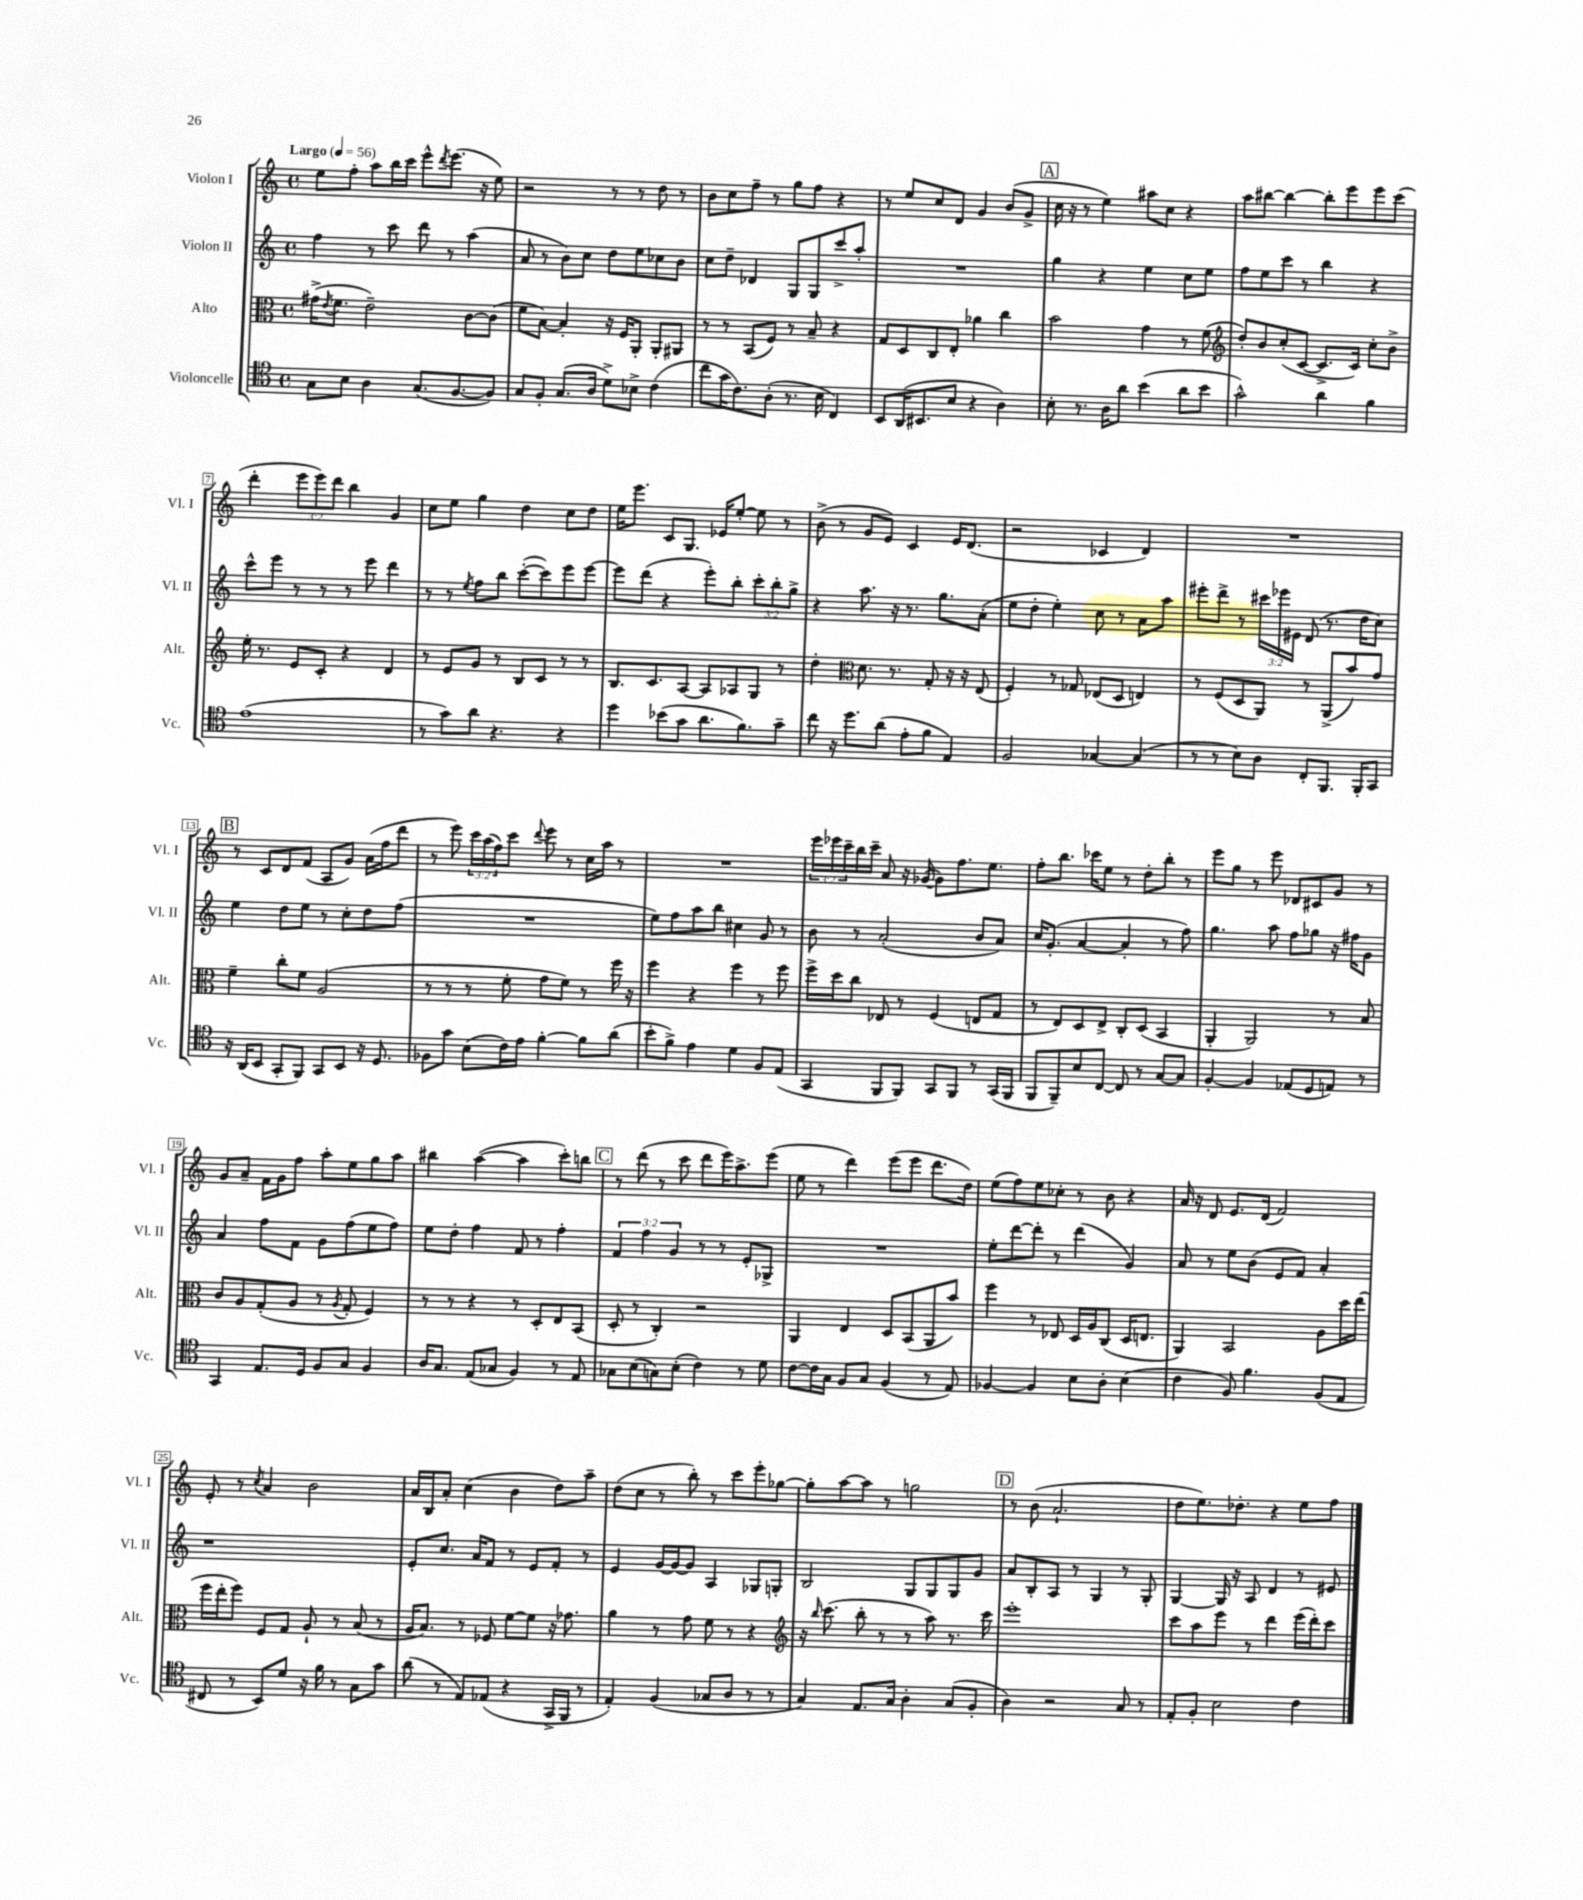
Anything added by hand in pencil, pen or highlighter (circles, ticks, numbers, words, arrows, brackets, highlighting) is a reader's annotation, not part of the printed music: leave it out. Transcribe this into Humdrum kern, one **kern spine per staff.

**kern	**kern	**kern	**kern
*staff4	*staff3	*staff2	*staff1
*clefC4	*clefC3	*clefG2	*clefG2
*k[]	*k[]	*k[]	*k[]
*M4/4	*M4/4	*M4/4	*M4/4
*met(c)	*met(c)	*met(c)	*met(c)
*MM56	*MM56	*MM56	*MM56
8G	(16g#^	4ff	8ee
.	8qe	.	.
.	8.f	.	.
8B	.	.	8ff'
4A	2e~)	8r	8aa
.	.	8ccc	16bb
.	.	.	16ccc
(8.G	.	8ddd	8eee^^
.	.	.	8qddd
.	.	8r	(8.eee
[8.F	.	.	.
.	[8c	(4aa	.
.	.	.	16r
8F])	(8c]	.	8ee)
=	=	=	=
8G	8f	8a	2r
8F'	[8B)	8r	.
(8.G	4B']	8b)	.
.	.	8cc	.
16A	.	.	.
8d^)	16r	8dd	8r
.	16F	.	.
8B-^	8AA'	8ee	8r
(4c	8AA'	8cc-	8dd
.	8AA#	8b	8r
=	=	=	=
8cc	8r	8cc	8b
16g	8r	8dd~	8cc
8.c)	.	.	.
.	(8BB	4d-	8ff~
(8A'	8F)	.	8r
8.r	8r	8G	8gg
.	8B~	8G	8ff
16B	.	.	.
4C)	4r	8ccc^	4r
.	.	8aa'	.
=	=	=	=
8BB	8G	1r	8r
(16AA	8D	.	8ee
8.BB#	.	.	.
.	8C	.	8cc
8B	8E'	.	8d
4r	4a-	.	4g
4A)	4cc	.	(8b
.	.	.	8g^
=	=	=	=
8B'	2b	4gg	16cc
.	.	.	16r
8.r	.	.	8r
.	.	4r	4ee)
16A	.	.	.
8a	.	.	.
(4b	4g	4ee	8aa#
.	.	.	8cc
8a	8r	8cc	4r
8b	(8f	8ee	.
=	=	=	=
*	*clefG2	*	*
2g^^)	8dd')	8ff	8aa
.	8b	8ee	[8bb#
.	(8cc'	8ccc	4bb#_
.	[8c	8r	.
4a	8.c^]	4bb	8bb#']
.	.	.	8eee
.	16c)	.	.
4f	8cc'	4r	8eee
.	8b^	.	(8ccc
=	=	=	=
(1e	16ee'	8ccc^^	4ddd'
.	8.r	.	.
.	.	8eee	.
.	8e	8r	12eee
.	.	.	12eee)
.	8c'	8r	.
.	.	.	12ddd
.	4r	8r	4bb
.	.	8eee	.
.	4d	4ddd	4g
=	=	=	=
8r	8r	8r	8cc
8g)	8e	8r	8ee
.	.	8qee	.
8a	8g	8ff	4gg
4.r	8r	8bb	.
.	8B	([8ccc'	4dd
.	8c	8ccc])	.
4r	8r	8eee	8cc
.	8r	[8eee	8dd
=	=	=	=
4dd	8.B	8eee]	16ee
.	.	.	8.eee
.	.	(8ddd	.
.	8.c	.	.
(8b-	.	4r	8c
8g	[8A	.	8.G
8.a	8A]	8eee')	.
.	.	.	16e-
.	8A-	8bb'	[8ee'
8.f)	.	.	.
.	8G	12ccc'	8ee]
.	.	12bb'	.
8g~	8r	.	8r
.	.	12gg^	.
=	=	=	=
8cc	4dd'	4r	(8b^
16r	.	.	8r
8.dd	.	.	.
*	*clefC3	*	*
.	8.d	8.aa	8g
(8a	.	.	8e)
.	8.r	16r	.
8e'	.	8.r	4c
8f	8G'	.	.
.	.	8.gg	.
4E)	16r	.	16e
.	16r	.	(8.d
.	(8E	(8a'	.
=	=	=	=
2F	4F')	8ee	2r
.	.	8dd'	.
.	8r	4ee')	.
.	8G-	.	.
[4G-	(8E-	8cc	4c-
.	8D	8r	.
(4G-]	4E)	8a	4d)
.	.	8aa	.
=	=	=	=
8r	8r	8eee#'	1r
8r	(8F	8ddd^	.
8B)	8D	8r	.
8A	8AA)	24ccc#	.
.	.	24eee-	.
.	.	24e#	.
8C'	8r	(8d	.
8.FF	(8AA^	8.r	.
.	8b)	.	.
16FF'	.	16dd	.
8GG	8g	8cc)	.
=	=	=	=
16r	4f~	4ee	8r
(16AA	.	.	.
8BB	.	.	8c
8GG'	8cc'	8dd	8d
8FF)	8f	8ee	(8f
8GG	(2A	8r	8A
8BB	.	8cc'	8g)
16r	.	8dd	(16a
8.D	.	.	16ff
.	.	(8ff	8ddd
=	=	=	=
8F-	8r	1r	8r
8g	8r	.	8eee)
(8B	8r	.	24ccc
.	.	.	(24aa
.	.	.	24ff)
16c)	8f'	.	8ccc
16e	.	.	.
.	.	.	8qqddd
[4f'	8g	.	8eee
.	8f)	.	8r
8f]	8r	.	16cc
.	.	.	16aa
(8a	16ff	.	8r
.	16r	.	.
=	=	=	=
8b'	4ff	8ee)	1r
8f^)	.	8ff	.
4e	4r	8aa	.
.	.	8bb	.
4d	4ff	4cc#	.
8F	8r	8g	.
(8E	8ff	8r	.
=	=	=	=
4GG	16ff^	8b	24eee
.	.	.	24eee-
.	16dd	.	.
.	.	.	24ccc~
.	8cc	8r	16bb
.	.	.	16ccc~
8FF	8E-	(2a'	8a
8FF)	8r	.	16r
.	.	.	([16g-
8GG	(4F	.	8g-])
8FF	.	.	8.ff
8r	8E	8b	.
.	.	.	8.ee
(16GG	8G	8a)	.
16FF	.	.	.
=	=	=	=
8FF	8r	16cc	8ff'
.	.	(8.g'	.
8FF~)	8E)	.	8.bb
8B	8D	[4a	.
.	.	.	16ccc-
[8C	8E^	.	8ee
8C]	8C'	4a']	8r
8r	(8D	.	8dd'
[8G	4BB	8r	8bb'
8G]	.	8ff)	8r
=	=	=	=
[4F'	4AA'	4.gg	8eee
.	.	.	8gg
4F]	2AA)	.	8r
.	.	8aa	8eee
(8E-	.	8ff	8d-
8D	.	8gg-	8c#
8E)	8r	16r	8g
.	.	16ff#	.
8r	8B	8g	8r
=	=	=	=
4GG	8c	4a	8g
.	8A	.	8a~
8.E	(8G'	8ff	16f
.	.	.	16g
.	8A	8f	8ff
16D	.	.	.
8F	8r	8g	8aa'
.	8qA	.	.
8G	8G'	(8ff	8ee
4F	4F)	8ee	8gg
.	.	8ff)	8aa
=	=	=	=
16A	8r	8ee	4bb#
8.G	.	.	.
.	8r	8dd'	.
(8E	4r	4ff	([4aa
8G-	.	.	.
4F)	8r	8f	4aa]
.	8D'	8r	.
8r	8E	4ff'	8ccc')
8E	(8BB	.	8bb
=	=	=	=
8G-	8D'	6f	8r
(8B	8r	.	(8ddd
.	.	6ff	.
8G)	4C')	.	8r
.	.	6g	.
(8B'	.	.	8ccc
4c)	2r	8r	8ddd
.	.	8r	16eee)
.	.	.	8.aa^
8r	.	8e'	.
8d	.	8G-^	(8eee
=	=	=	=
[8c	4AA	1r	8ee
16c]	.	.	8r
16G	.	.	.
8F	4E	.	4ddd)
8G	.	.	.
(4F	8D	.	(8eee
.	(8BB	.	8eee
8r	8AA	.	8.ddd
8E)	8b)	.	.
.	.	.	16dd)
=	=	=	=
[4F-	4ff	8ee'	(8ee
.	.	[8ddd	8ff)
4F-]	8r	8ddd']	8ee
.	8E-	8r	8cc-'
8B	16D	(4ddd	8r
.	16A	.	.
8A'	(8C	.	8b
(4B	16D	4g)	4r
.	8.E	.	.
=	=	=	=
4c	4AA)	8a	16a
.	.	.	16r
.	.	8r	8d
8F)	2BB	8ee	8.e
4.f	.	(8b	.
.	.	.	(16d
.	.	8e	2f)
.	.	8f)	.
(8F	8A	4a'	.
8E	16dd	.	.
.	(16ee	.	.
=	=	=	=
8C#	16ff	1r	8e'
.	16ee'	.	.
8r	8ff)	.	8r
.	.	.	8qcc
8BB)	8F	.	4a
8d	8G	.	.
16r	8A`	.	2b
16f	.	.	.
8r	8r	.	.
8G	(8B	.	.
8g	8r	.	.
=	=	=	=
(8a	16A	8e'	16a
.	8.B)	.	16B
8r	.	8.cc	8a'
8E)	8r	.	(4cc
.	.	16a	.
(8E-	8F-	8f	.
4r	[8f	8r	4b
.	8f]	8e	.
16GG^	16r	8f'	8dd)
16FF	8.g-	.	.
8r	.	8r	8aa~
=	=	=	=
4E')	4a	4e	(8dd
.	.	.	8cc
(4F	8r	[16g	8r
.	.	16g_	.
.	8g	8g]	8bb')
8G-	8f	4A	8r
8A	8r	.	8ccc
8r	4r	8G-	8eee'
8r	.	8G'	[8gg-
=	=	=	=
*	*clefG2	*	*
4G)	16r	2B	8gg-']
.	16qqbb	.	.
.	(8.ccc	.	.
.	.	.	[8aa
8.E	8bb'	.	8aa]
.	8r	.	8r
16G	.	.	.
4A'	8r	8G	2gg
.	8aa)	8G	.
(8G	8.r	8G	.
8F'	.	8g	.
.	16ccc	.	.
=	=	=	=
4A)	1eee'	8a	8r
.	.	8B'	(8b
2r	.	8A	2.a`
.	.	8r	.
.	.	4G	.
8G	.	8r	.
8r	.	8G'	.
=	=	=	=
8E'	8ccc	[4G	8dd
8F'	8aa	.	8.ee)
2B	8eee	16G]	.
.	.	16r	8.dd-'
.	8r	8A	.
.	4ddd	4d	4r
4c	(16eee	8r	8ee
.	16ddd')	.	.
.	8ccc	8e#	8ff
==	==	==	==
*-	*-	*-	*-
